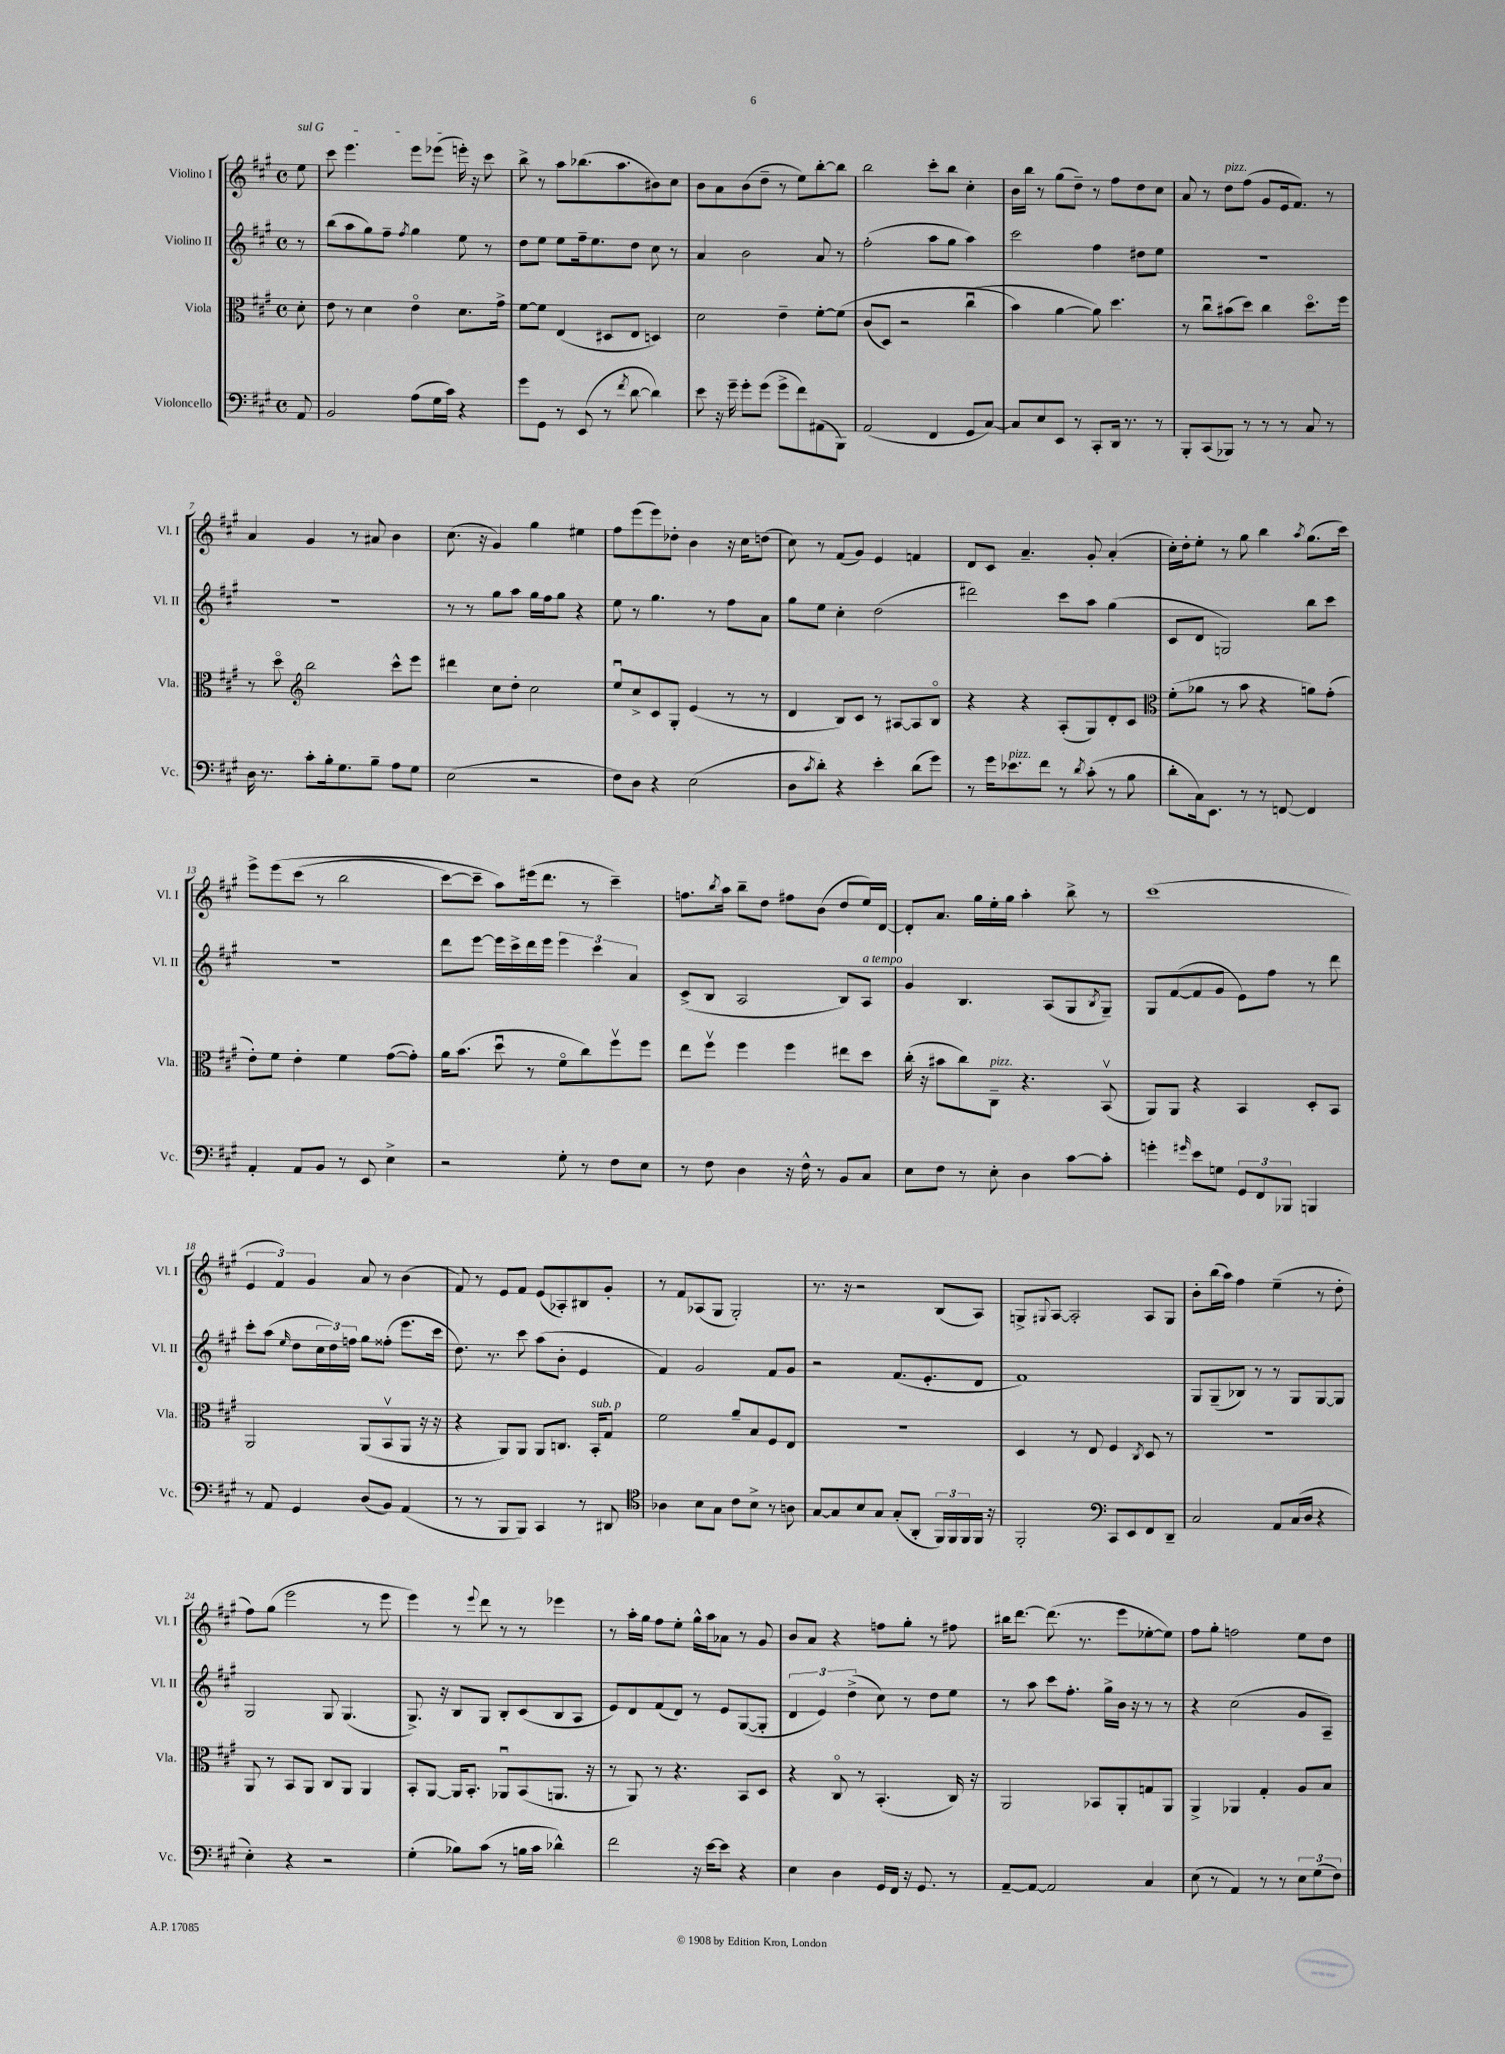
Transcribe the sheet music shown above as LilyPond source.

<<
\new StaffGroup <<
\new Staff = "s0" \with { instrumentName = "Violino I" shortInstrumentName = "Vl. I" } {
    \clef treble \key a \major \defaultTimeSignature \time 4/4 \partial 8
    \once \override TextSpanner.bound-details.left.text = \markup { \italic "sul G" } e''8\startTextSpan |
    cis'''8 e'''4. e'''8 ees'''8( e'''16-.\stopTextSpan) r16 cis'''8 |
    b''8-> r8 a''8 bes''8.( a''8. bis'8) cis''8 |
    b'8 a'8 b'8( d''8-- r8 e''8) b''8~-. b''8 |
    b''2 cis'''8-. b''8 cis''4-. |
    b'16 b''16 r8 gis''8( d''8--) r8 fis''8 d''8 cis''8 |
    a'8 r8 d''8^\markup { \italic "pizz." } fis''8( gis'8 e'16 fis'8.) r8 |
    a'4 gis'4 r8 ais'8 b'4 |
    cis''8.( r16 gis'4) gis''4 eis''4 |
    fis''8 e'''8( e'''8) des''8-. b'4 r16 cis''16 d''8( |
    cis''8) r8 fis'8( gis'8) e'4 f'4 |
    d'8 cis'8 a'4.-- gis'8-. a'4-.( |
    cis''16-.) d''16-. e''8-. r8 gis''8 b''4 \acciaccatura { a''8 } gis''8.( cis'''16) |
    e'''8-> e'''8\( cis'''8( r8 b''2 |
    cis'''8~) cis'''8-- a''8\) eis'''16( d'''8. r8 cis'''4--) |
    f''8. \acciaccatura { b''8 } a''16 b''8-- d''8 fis''8 b'8( d''8 e''16) d'16~ |
    d'8-. a'8. gis''16 e''16-. gis''16 a''4-. b''8-> r8 |
    cis'''1( |
    \tuplet 3/2 { e'4 fis'4) gis'4 } a'8 r8 b'4( |
    fis'8) r8 e'8 fis'8 e'8( aes8-.) bis8 gis'8-. |
    r8 fis'8 aes8( gis8 gis2-.) |
    r8. r16 r2 b8( a8) |
    g8-> \appoggiatura { gis8 } a8~ a2-. a8 gis8 |
    b'8-. b''16( a''16) fis''4 e''4--( r8 d''8-. |
    fis''8) gis''8( e'''2 r8 e'''8 |
    e'''4) r8 \appoggiatura { e'''8 } d'''8 r8 r8 ees'''4 |
    r8 a''16-. gis''16 fis''8 e''8-. gis''16-^ a''16 aes'8 r8 gis'8 |
    b'8 a'8 r4 f''8 gis''8-. r8 fis''8 |
    bis''16 d'''8.~ d'''8.( r8. e'''8 ees''8~-. ees''8) |
    fis''8 gis''8-. f''2 e''8 d''8 \bar "|." |
}
\new Staff = "s1" \with { instrumentName = "Violino II" shortInstrumentName = "Vl. II" } {
    \clef treble \key a \major \defaultTimeSignature \time 4/4 \partial 8
    r8 |
    b''8( a''8 gis''8) fis''8-- \acciaccatura { fis''8 } gis''4 e''8 r8 |
    d''8 e''8 e''8 fis''16-- e''8. d''8 cis''8 r8 |
    a'4 b'2 a'8 r8 |
    fis''2-.( a''8 gis''8 a''4) |
    cis'''2 fis''4 dis''8 e''8 |
    R1 |
    R1 |
    r8 r8 gis''8 a''8 gis''16 fis''16 gis''8 r4 |
    e''8 r8 gis''4. r8 fis''8 a'8 |
    gis''8 e''8 cis''4-. d''2( |
    dis'''2) cis'''8 a''8 gis''4( |
    cis'8 d'8 g2) b''8 cis'''8 |
    R1 |
    d'''8 e'''8~ e'''16 cis'''16-> d'''16 e'''16 \tuplet 3/2 { e'''4 cis'''4 a'4 } |
    cis'8->( b8 a2 b8) a8^\markup { \italic "a tempo" } |
    gis'4 b4. a8( gis8 \acciaccatura { b8 } gis8--) |
    gis8 fis'8~( fis'8 gis'8 e'8) fis''8 r8 d'''8 |
    cis'''8-. a''8( \grace { e''16 } d''8 \tuplet 3/2 { cis''16 d''16) f''16 } gis''8 fisis''8-.( e'''8. cis'''16 |
    d''8.) r8. cis'''8 a''8( b'8-. e'4 |
    fis'4) gis'2 fis'8 gis'8 |
    r2 fis'8.( e'8.-. d'8 |
    fis'1) |
    gis8 gis8--( bes8) r8 r8 gis8 gis8~ gis8 |
    gis2 gis8 gis4.( |
    gis8.->) r16 b8 gis8 b8-. cis'8( b8 a8 |
    e'8) d'8 fis'8( d'8) r8 e'8 gis8~( gis8-. |
    \tuplet 3/2 { d'4 e'4) d''4->( } cis''8) r8 d''8 e''8 |
    r8 a''8 cis'''8 fis''8.-. gis''16-> b'16 r16 r8 r8 |
    r4 cis''2( gis'8 a8--) \bar "|." |
}
\new Staff = "s2" \with { instrumentName = "Viola" shortInstrumentName = "Vla." } {
    \clef alto \key a \major \defaultTimeSignature \time 4/4 \partial 8
    d'8-. |
    e'8 r8 d'4 e'4\flageolet d'8. gis'16-> |
    fis'8~ fis'8 e4( dis8 e8 d4) |
    d'2 e'4-- fis'8~-. fis'8\( |
    cis'8( d8) r2 cis''4\downbow( |
    b'4\) a'4~ a'8) d''4. |
    r8 cis''8\downbow bis'8( d''8) cis''4 d''8.\flageolet fis''16 |
    r8 d''8\flageolet \clef treble b''2 cis'''8-^ e'''8 |
    dis'''4 cis''8 d''8-. cis''2 |
    e''8\downbow cis''8-> cis'8 gis8-. e'4( r8 r8 |
    d'4 b8) cis'8 r8 ais8~ ais8 b8\flageolet |
    r4 r4 a8-.( gis8) d'8-. cis'8 |
    \clef alto fis'8-.( aes'8 r8 b'8 r4 a'8) gis'8-.( |
    e'8-.) fis'8 e'4-. fis'4 gis'8~( gis'8-.) |
    a'16 b'8.( d''8\downbow r8 fis'8\flageolet cis''8) fis''8\upbow fis''8 |
    e''8 fis''8\upbow fis''4 fis''4 eis''8 d''8 |
    cis''16-.( r16 bis'8 cis''8) cis8--^\markup { \italic "pizz." } r4. b,8\upbow( |
    a,8) a,8 r4 b,4 d8-. b,8 |
    a,2 a,8( b,8\upbow a,8 r16 r16 |
    r4 a,8) a,8 a,8 c8. b,16-.^\markup { \italic "sub. p" } gis8 |
    fis'2 a'8-- b8 fis8 e8 |
    r1 |
    d4 r8 e8 fis4 \acciaccatura { cis8 } d8 r8 |
    R1 |
    a,8 r8 b,8 a,8 cis8 a,8 a,4 |
    b,8-. a,8~ a,16 b,8.-. aes,8\downbow b,8( a,8. r16 |
    r8 a,8) r8 r4. b,8 d8 |
    r4 cis8\flageolet r8 b,4.-.( cis16) r16 |
    a,2 bes,8 a,8-. g8 a,8 |
    a,4-> aes,4 gis4-. a8 b8 \bar "|." |
}
\new Staff = "s3" \with { instrumentName = "Violoncello" shortInstrumentName = "Vc." } {
    \clef bass \key a \major \defaultTimeSignature \time 4/4 \partial 8
    a,8 |
    b,2 a8( gis16 cis'16) r4 |
    gis'8 gis,8 r8 e,8( r8 \acciaccatura { fis'8 } d'8~ d'4) |
    e'8 r16 gis'16-- gis'8-. gis'8( gis'8-> fis'8) ais,8( b,,8) |
    a,2( fis,4 gis,8 cis8~) |
    cis8 e8 e,8 r8 cis,8-. d,16 r8. r8 |
    b,,8-. cis,8( bes,,8) r8 r8 r8 cis8 r8 |
    d16 r8. cis'8-. b16-. gis8. b8-- a8 gis8 |
    e2( r2 |
    fis8) d8 r4 e2( |
    d8 \acciaccatura { cis'8 } d'8-.) r4 e'4-. d'8( gis'8) |
    r8 gis'16 ees'8.^\markup { \italic "pizz." } fis'8 r8 \acciaccatura { d'8 } cis'8-.( r8 b8 |
    d'8-. cis16) e,8. r8 r8 f,8~ f,4 |
    a,4-. a,8 b,8 r8 e,8 e4-> |
    r2 gis8-. r8 fis8 e8 |
    r8 fis8 d4 r16 fis16-^ r8 b,8 cis8 |
    e8 fis8 r8 e8-. d4 cis'8~ cis'8-. |
    g'4-. \grace { gis'16 } e'8 g8 \tuplet 3/2 { gis,8 fis,8 bes,,8 } b,,4 |
    r8 a,8 gis,4 d8( b,8) a,4( |
    r8 r8 b,,8 b,,8) cis,4 r8 dis,8 |
    \clef tenor aes4 b8 gis8 cis'8 b8-> r8 a8 |
    gis8~ gis8 b8 gis8 gis8-.( a,8-. \tuplet 3/2 { fis,16) fis,16 fis,16 } fis,16 r16 |
    fis,2-. \clef bass cis,8 e,8 fis,8 d,8-- |
    cis2 a,8 cis16( d16 r4 |
    e4-.) r4 r2 |
    gis4-.( bes8) cis'8( r8 b16 cis'16 des'4-^) |
    fis'2 r16 e'16~ e'8 r4 |
    e4 d4 gis,16 fis,16 r16 gis,8. r8 |
    a,8~-- a,8~ a,2 cis4 |
    e8( r8 a,4) r8 r8 \tuplet 3/2 { e8 gis8( fis8) } \bar "|." |
}
>>
>>
